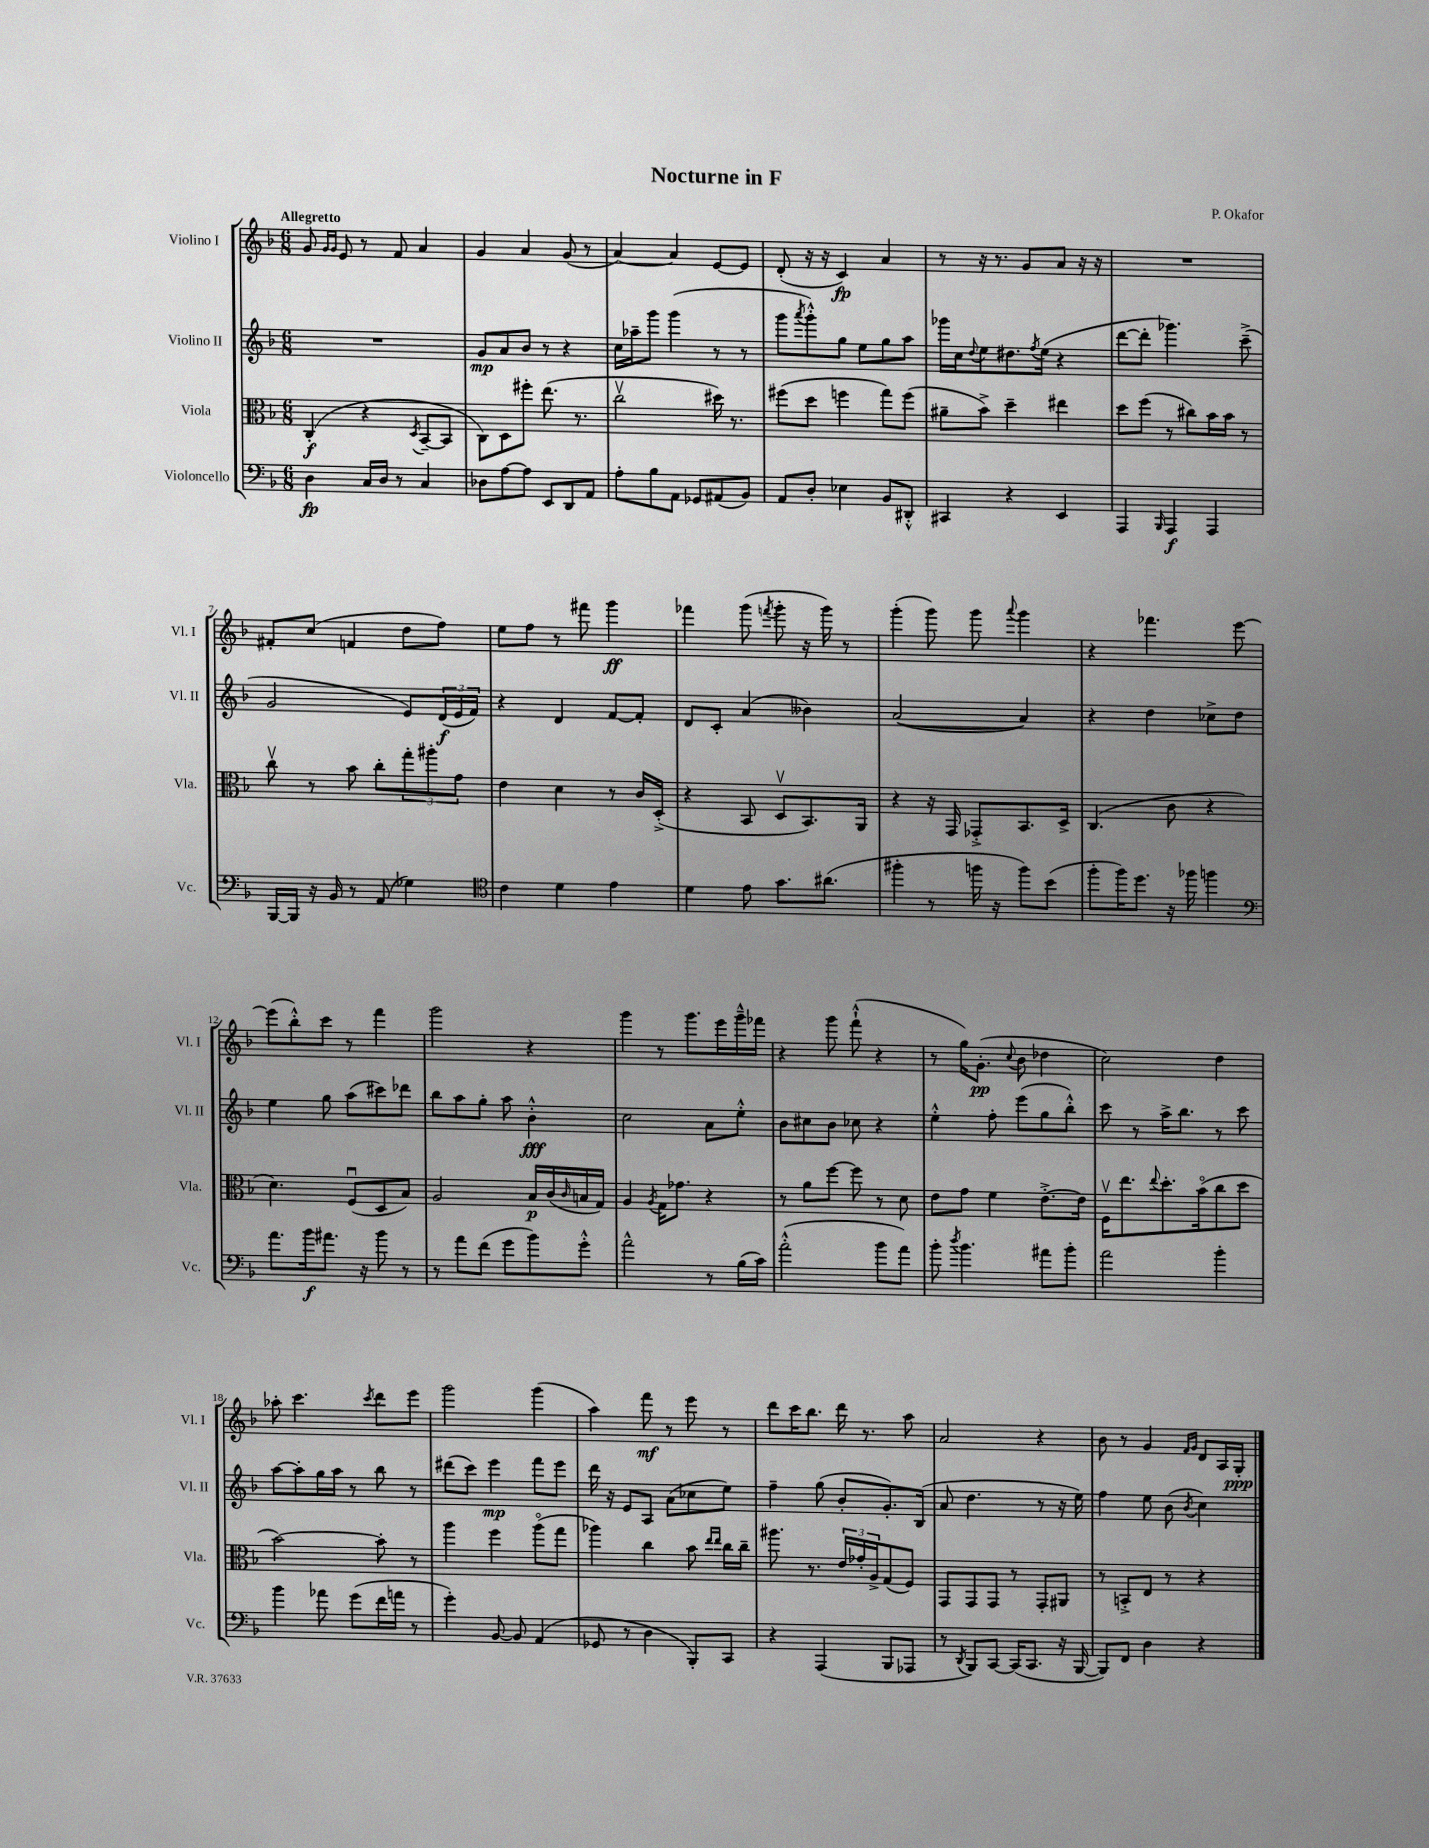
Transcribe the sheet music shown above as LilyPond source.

\header { title = "Nocturne in F" composer = "P. Okafor" }
<<
\new StaffGroup <<
\new Staff = "s0" \with { instrumentName = "Violino I" shortInstrumentName = "Vl. I" } {
    \clef treble \key f \major \numericTimeSignature \time 6/8 \tempo "Allegretto"
    g'8 \grace { g'16 g'16 } e'8 r8 f'8 a'4 |
    g'4 a'4 g'8( r8 |
    a'4~) a'4 e'8~ e'8 |
    d'8-.( r16 r16 c'4\fp) a'4 |
    r8 r16 r8. g'8 a'8 r16 r16 |
    R2. |
    fis'8-. c''8( f'4 d''8 f''8) |
    e''8 f''8 r8 fis'''8 g'''4\ff |
    fes'''4 g'''8( \acciaccatura { f'''8 } g'''8-. r16 g'''16) r8 |
    g'''4-.( g'''8) g'''8 \appoggiatura { a'''8 } g'''4 |
    r4 fes'''4. e'''8~ |
    e'''8( bes''8-.-^) c'''8 r8 f'''4 |
    g'''2 r4 |
    g'''4 r8 g'''8. e'''16 g'''16---^ fes'''16 |
    r4 g'''8 f'''8-!-^( r4 |
    r8 g''16) g'8.-.\pp( \appoggiatura { c''8 } bes'8 des''4 |
    c''2) d''4 |
    aes''8-. c'''4. \acciaccatura { c'''8 } d'''8 e'''8 |
    g'''2 g'''4( |
    a''4) f'''8\mf r8 e'''8 r8 |
    d'''8 c'''16 bes''8. d'''16 r8. a''8 |
    a'2 r4 |
    bes'8 r8 g'4 \grace { f'16 g'16 } d'8 a16 g16-.\ppp \bar "|." |
}
\new Staff = "s1" \with { instrumentName = "Violino II" shortInstrumentName = "Vl. II" } {
    \clef treble \key f \major \numericTimeSignature \time 6/8
    R2. |
    g'8\mp a'8 bes'8 r8 r4 |
    c''16 aes''16-- g'''8 g'''4( r8 r8 |
    g'''8 \acciaccatura { a'''8 } g'''8-.-^) g''8 e''8 g''8 a''8 |
    ges'''16 c''16 \appoggiatura { d''8 } e''8 dis''8. \acciaccatura { f''8 } e''16( r4 |
    d'''8~ d'''8-. ges'''4.) c'''8--->( |
    g'2 e'8) \tuplet 3/2 { d'16\f( e'16 f'16) } |
    r4 d'4 f'8~ f'8-. |
    d'8 c'8-. a'4( beses'4) |
    a'2~( a'4) |
    r4 d''4 ces''8-> d''8 |
    e''4 g''8 a''8( cis'''8) des'''8 |
    bes''8 a''8 g''8-. a''8 bes'4-.-^\fff |
    c''2 a'8 e''8-.-^ |
    bes'8 cis''8 bes'8 ces''8 r4 |
    e''4-.-^ f''8-. e'''8( g''8 bes''8-.-^) |
    c'''8 r8 a''16-> bes''8. r8 c'''8 |
    a''8~ a''8-. g''16 a''16 r8 bes''8 r8 |
    dis'''8( c'''8) e'''4\mp f'''8 e'''8 |
    d'''16 r16 e'8 a8 a'8( ces''8 e''8) |
    f''4-- g''8( bes'8-. g'8.-.) bes16( |
    a'8 d''4. r8 r16 e''16) |
    f''4 e''8 bes'8( \acciaccatura { bes'8 } c''4) \bar "|." |
}
\new Staff = "s2" \with { instrumentName = "Viola" shortInstrumentName = "Vla." } {
    \clef alto \key f \major \numericTimeSignature \time 6/8
    c4-.\f( r4 \acciaccatura { d8 } bes,8~-- bes,8 |
    c8) d8 fis''8-. e''8.( r8. |
    c''2\upbow dis''16) r8. |
    fis''8( d''8 f''4 g''8) f''8( |
    ais'8-- bes'8->) d''4-- eis''4 |
    d''8 f''8( r8 cis''8) bes'16 bes'16 r8 |
    c''8\upbow r8 bes'8 c''8-. \tuplet 3/2 { g''8-. ais''8-. g'8 } |
    e'4 d'4 r8 c'16 d16-.->( |
    r4 bes,8 d8\upbow bes,8.) a,16 |
    r4 r16 g,16 ges,8-.-> bes,8. d16-> |
    c4.( c'8 r4 |
    d'4.) f8\downbow( d8 bes8) |
    a2 bes16\p c'16( \grace { c'16 } b16 g16) |
    a4 \acciaccatura { a8 } g16 ges'8. r4 |
    r8 a'8 f''8~ f''8 r8 d'8 |
    e'8 g'8 f'4 e'8.~-.-> e'16 |
    f16\upbow e''8. \appoggiatura { e''8 } d''8.-. bes'16\flageolet( c''8 d''8 |
    bes'2~) bes'8-. r8 |
    a''4 f''4 a''8\flageolet( g''8 |
    aes''4) c''4 bes'8 \grace { e''16 e''16 } c''16 c''16-- |
    ais''8. r8. \tuplet 3/2 { e'16 ges'16-. a16-> } g8( f8) |
    g,8 g,8 g,8 r8 g,8-. ais,8 |
    r8 b,8-.-> e8 r8 r4 \bar "|." |
}
\new Staff = "s3" \with { instrumentName = "Violoncello" shortInstrumentName = "Vc." } {
    \clef bass \key f \major \numericTimeSignature \time 6/8
    d4\fp c16 d16 r8 c4 |
    des8 a8~ a8 e,8 d,8 a,8 |
    a8-. bes8 a,8 ges,8 ais,8( bes,8) |
    a,8 d8-. ees4 bes,8 dis,8-.-^ |
    cis,4 r4 e,4 |
    a,,4 \grace { bes,,16 } a,,4\f a,,4 |
    bes,,16~ bes,,16 r16 bes,16 r8 a,8( ges4) |
    \clef tenor c'4 d'4 e'4 |
    d'4 e'8 g'8. ais'8.( |
    fis''4-. r8 f''16 r16 f''8) bes'8( |
    f''8-. f''16) d''8. r16 fes''16 f''4 |
    \clef bass a'8. bes'16\f ais'8. r16 bes'8 r8 |
    r8 a'8 f'8( g'8 bes'8) g'8-.-^ |
    a'2-^ r8 bes16( c'16) |
    a'2-.-^( bes'8 a'8) |
    bes'8-. \acciaccatura { d''8 } bes'4. ais'8 bes'8-. |
    a'2 bes'4-. |
    bes'4 aes'8 g'8( f'16 a'16 r8 |
    g'4-.) bes,8~ bes,8 a,4( |
    ges,8 r8 d4 bes,,8-.) c,8 |
    r4 a,,4( bes,,8 aes,,8 |
    r8 \acciaccatura { d,8 } bes,,8) c,8~ c,16( c,8. r16 bes,,16~ |
    bes,,8) f,8 d4 r4 \bar "|." |
}
>>
>>
